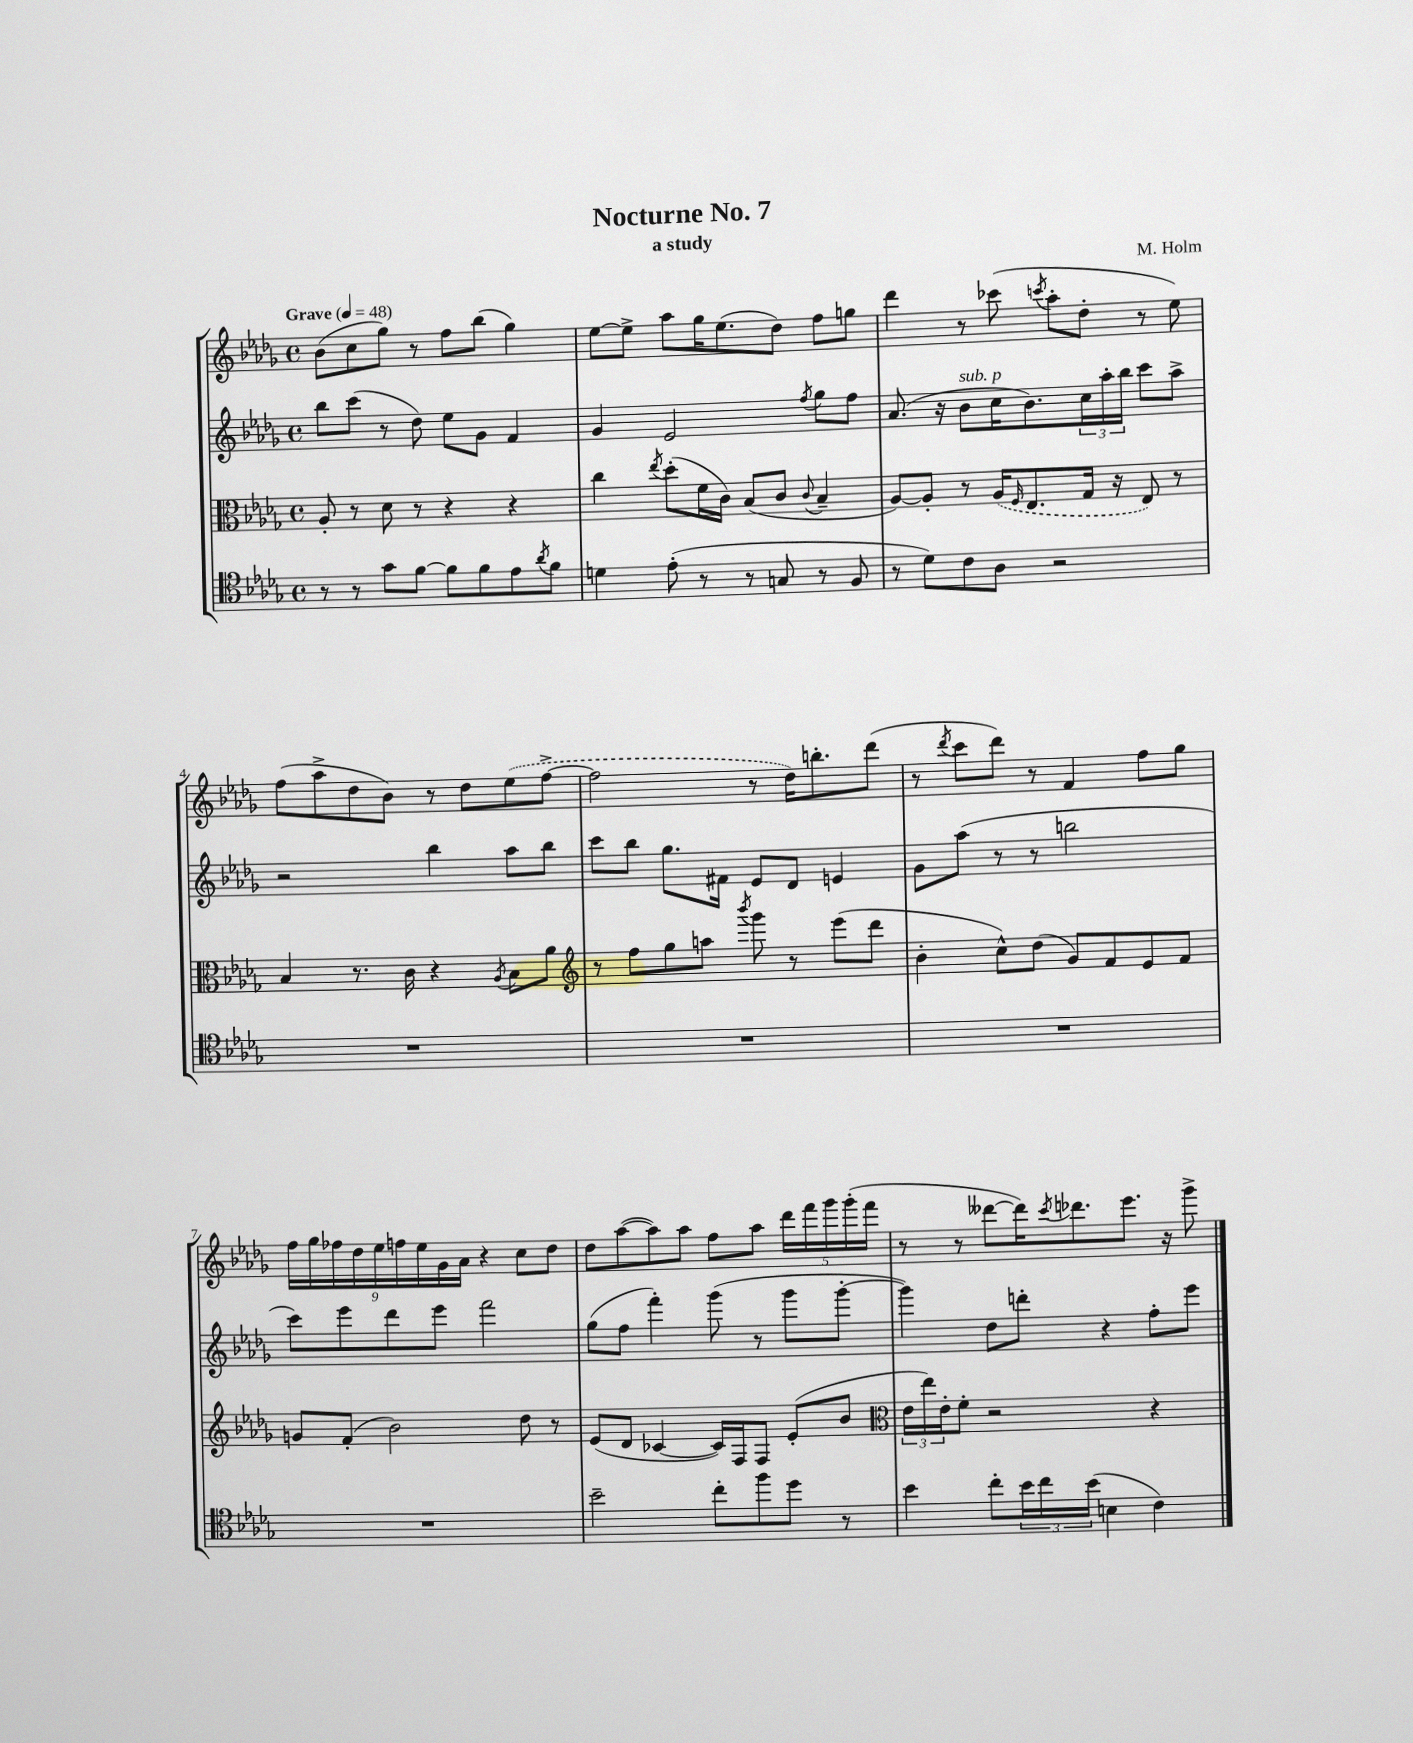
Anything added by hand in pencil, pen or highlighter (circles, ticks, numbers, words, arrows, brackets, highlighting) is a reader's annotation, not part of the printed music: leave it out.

**kern	**kern	**kern	**kern
*part4	*part3	*part2	*part1
*staff4	*staff3	*staff2	*staff1
*clefC4	*clefC3	*clefG2	*clefG2
*k[b-e-a-d-g-]	*k[b-e-a-d-g-]	*k[b-e-a-d-g-]	*k[b-e-a-d-g-]
*M4/4	*M4/4	*M4/4	*M4/4
*met(c)	*met(c)	*met(c)	*met(c)
*MM48	*MM48	*MM48	*MM48
=1	=1	=1	=1
!	!	!	!LO:TX:a:B:t=Grave
8r	8A-'/	8bb-\L	(8b-\L
8r	8r	(8ccc\J	8cc\
8g-\L	8d-\	8r	8gg-\J)
[8f\J	8r	8dd-\)	8r
8f\L]	4r	8ee-\L	8ff\L
8f\	.	8g-\J	(8bb-\J
8e-\	4r	4f/	4gg-\)
8qa-/	.	.	.
8f\J	.	.	.
=2	=2	=2	=2
4dn\	4cc\	4g-/	[8ee-\L
.	.	.	8ee-^\J]
.	8qee-/	.	.
(8e-'\	(8dd-'\L	2e-/	8aa-\L
8r	16f\L	.	16gg-\K
.	16c\JJ)	.	(8.ee-\
8r	(8B-/L	.	.
8Gn/	8c/J	.	8dd-\J)
.	8qqc/	8qff/	.
8r	4B-~/	8gg-\L	8ff\L
8F/	.	8ff\J	8ggn\J
=3	=3	=3	=3
8r	[8A-/L)	(8.a-/	4ddd-\
8d-\L)	8A-'/J]	.	.
.	.	16r	.
!	!	!LO:TX:a:i:t=sub. p	!
8c\	8r	8b-\L	8r
8A-\J	(16A-/KL	16cc\K	(8ccc-X\
.	16qqF/	.	.
.	8.E-/	8.b-\)	.
.	.	.	8qcccn/
2r	.	.	8aa-'\L
.	16G-/Jk	24cc\L	8dd-'\J
.	.	24aa-'\	.
.	16r	.	.
.	.	24bb-\JJ	.
.	8E-/)	8ccc\L	8r
.	8r	8aa-^\J	8ee-\)
!!LO:LB:g=z
=4	=4	=4	=4
1r	4B-/	2r	(8ff\L
.	.	.	8aa-^\
.	8.r	.	8dd-\
.	.	.	8b-\J)
.	16c\	.	.
.	4r	4bb-\	8r
.	.	.	8dd-\L
.	8qA-/	.	.
.	8B-\L	8aa-\L	(8ee-\
.	8a-\J	8bb-\J	[8ff^\J
=5	=5	=5	=5
*	*clefG2	*	*
1r	8r	8ccc\L	2ff\]
.	8ff\L	8bb-\J	.
.	8gg-\	8.gg-\L	.
.	8aan\J	.	.
.	.	16f#X\Jk	.
.	8qbbb-/	.	.
.	8ggg-\	8e-/L	8r
.	8r	8d-/J	16dd-\KL)
.	.	.	8.bbn'\
.	(8eee-\L	4en/	.
.	8ddd-\J	.	(8ddd-\J
=6	=6	=6	=6
1r	4b-'\	8g-\L	8r
.	.	.	8qddd-/
.	.	(8aa-\J	8ccc\L
.	8cc^^\L)	8r	8ddd-\J)
.	(8dd-\J	8r	8r
.	8g-/L)	2bbn\	4f/
.	8f/	.	.
.	8e-/	.	8ff\L
.	8f/J	.	8gg-\J
!!LO:LB:g=z
=7	=7	=7	=7
1r	8gn/L	8ccc\L)	18ff\LL
.	.	.	18gg-\
.	.	.	18ff-X\
.	(8f'/J	8eee-\	.
.	.	.	18dd-\
.	.	.	18ee-\
.	2b-\)	8ddd-\	.
.	.	.	18ffn\
.	.	.	18ee-\
.	.	8eee-\J	.
.	.	.	18g-\
.	.	.	18a-\JJ
.	.	2fff\	4r
.	8dd-\	.	8cc\L
.	8r	.	8dd-\J
=8	=8	=8	=8
2b-~\	(8e-/L	(8gg-\L	8dd-\L
.	8d-/J	8ff\J	([8aa-\
.	[4c-X/	4fff'\)	8aa-\])
.	.	.	8aa-\J
8cc'\L	16c-/LL])	(8ggg-\	8ff\L
.	16F/J	.	.
8ff\	8F/J	8r	8aa-\J
8dd-\J	(8e-'/L	8ggg-\L	20ddd-\LL
.	.	.	20fff\
.	.	.	20ggg-\
8r	8b-/J	[8ggg-'\J	.
.	.	.	(20ggg-'\
.	.	.	20fff\JJ
=9	=9	=9	=9
*	*clefC3	*	*
4b-\	24e-\LL	4ggg-\])	8r
.	24ee-\)	.	.
.	24e-'\J	.	.
.	8f'\J	.	8r
8cc'\L	2r	8dd-\L	[8ddd--X\L
24b-\L	.	8dddn'\J	16ddd--\K])
24cc\	.	.	.
.	.	.	8qccc/
.	.	.	8.ddd-X\
(24b-\JJ	.	.	.
4Bn\	.	4r	.
.	.	.	8.eee-\J
4c\)	4r	8ff'\L	.
.	.	.	16r
.	.	8eee-\J	8ggg-^\
==	==	==	==
*-	*-	*-	*-
